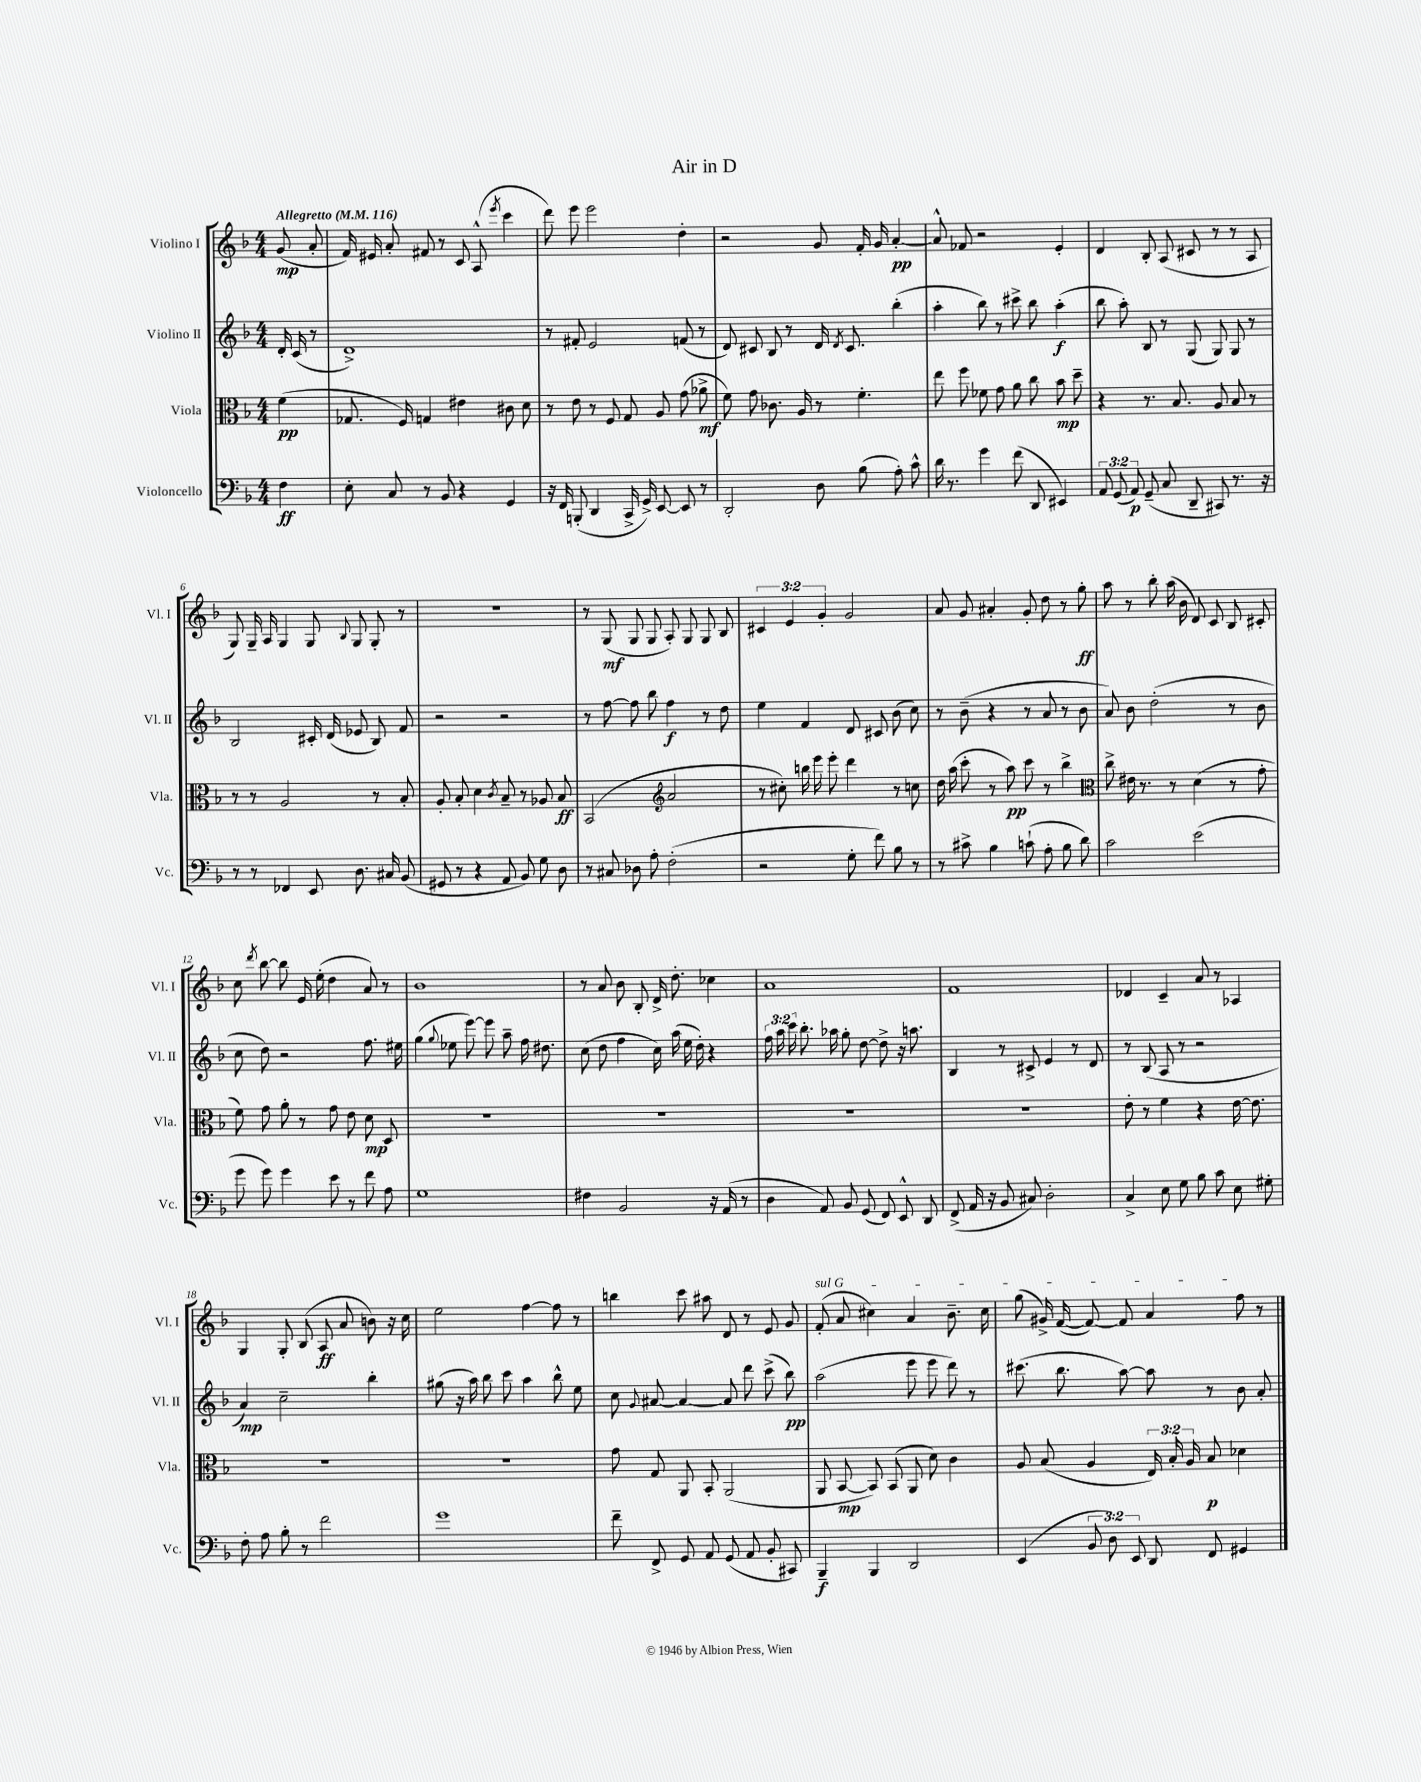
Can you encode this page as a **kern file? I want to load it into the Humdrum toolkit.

**kern	**kern	**kern	**kern
*staff4	*staff3	*staff2	*staff1
*clefF4	*clefC3	*clefG2	*clefG2
*k[b-]	*k[b-]	*k[b-]	*k[b-]
*M4/4	*M4/4	*M4/4	*M4/4
*MM116	*MM116	*MM116	*MM116
4F	(4f	16d'	(8g
.	.	(16c	.
.	.	8r	8a'
=	=	=	=
8E'	8.G-	1d^)	16f)
.	.	.	16e#
8C	.	.	8a'
.	16F)	.	.
8r	4G	.	8f#
8BB-	.	.	8r
4r	4e#	.	8c
.	.	.	(8A^^
.	.	.	8qeee
4GG	8c#	.	4ccc
.	8d	.	.
=	=	=	=
16r	8r	8r	8ddd)
16FF	.	.	.
(8BBB'	8e	8f#'	8eee
4DD	8r	2e	2eee
.	8F	.	.
16CC^	8G	.	.
16GG^)	.	.	.
[8EE	8A	.	.
8EE]	(8g	(8f	4dd'
8r	8a-^	8r	.
=	=	=	=
2DD'	8f)	8d)	2r
.	8g	8c#	.
.	8.c-	8B-	.
.	.	8r	.
.	16A	.	.
8D	8r	16d	8g
.	.	8qd	.
.	.	8.c#	.
(8B-	4.f'	.	16f'
.	.	.	16g
8A')	.	(4bb-'	[4a'
8c^^	.	.	.
=	=	=	=
16d	8ee	4aa'	8a^^]
8.r	.	.	.
.	8ff	.	8f-
4g	8f-	8bb-)	2r
.	8g	8r	.
(8f	8a	8ccc#^	.
8DD	8cc	8bb-	.
4EE#)	8b-	(4aa'	4e'
.	8dd~	.	.
=	=	=	=
12AA	4r	8bb-	4d
(12GG	.	.	.
.	.	8aa')	.
12AA)	.	.	.
(8GG~	8.r	8B-	8B-'
8C	.	8r	(8A
.	8.B-	.	.
8DD~	.	(8G	8c#
8CC#)	8A	8G)	8r
8.r	8B-	8G	8r
.	8r	8r	8A
16r	.	.	.
=	=	=	=
8r	8r	2B-	8G)
8r	8r	.	16G~
.	.	.	16A
4FF-	2A	.	4G
8EE	.	16c#'	8G
.	.	(16d	.
.	.	.	8qqB-
8.D	.	8e-	8G
.	8r	8B-)	8G'
16C#	.	.	.
(8BB-	8B-'	8f	8r
=	=	=	=
8GG#	8A'	2r	1r
8r	8B-'	.	.
4r	4d	.	.
.	8qc	.	.
8AA	8B-~	2r	.
8BB-)	8r	.	.
8G	8A-	.	.
8D	8B-	.	.
=	=	=	=
8r	(2BB-	8r	8r
8C#	.	[8ff	(8G
8D-	.	8ff]	8G
8A'	.	8bb-	8G
*	*clefG2	*	*
(2F'	2a	4ff	8A')
.	.	.	8G
.	.	8r	8G
.	.	8dd	8B-
=	=	=	=
2r	8r	4ee	6c#
.	8cc#')	.	.
.	.	.	6e
.	16bb	4f	.
.	16eee	.	.
.	.	.	6g'
.	8eee'	.	.
8G'	4ddd	8d	2g
8f)	.	8c#	.
8B-	8r	(8b-	.
8r	8cc	8cc)	.
=	=	=	=
8r	16dd	8r	8a
.	(16aa	.	.
8c#^	8ccc'	(8b-~	8g
4B-	8r	4r	4a#'
.	8aa)	.	.
(8c`	8ccc	8r	8g'
8A'	8r	8a	8dd
8B-	4bb-^	8r	8r
8d)	.	8b-	8gg'
=	=	=	=
*	*clefC3	*	*
2c	8cc^	8a)	8aa
.	16e#	8b-	8r
.	8.r	.	.
.	.	(2dd'	8bb-'
.	8r	.	(16aa
.	.	.	16b-
(2e	(4d	.	8d)
.	.	.	8c
.	8r	8r	8B-
.	8g'	8b-	8c#'
=	=	=	=
8g	8f)	8cc	8cc
.	.	.	8qddd
8g)	8g	8dd)	[8bb-
4g	8a'	2r	8bb-]
.	8r	.	16e
.	.	.	(16ee'
8e	8g	.	4dd
8r	8e	.	.
8f	8d	8.ff	8a)
8A	8D	.	8r
.	.	16ee#	.
=	=	=	=
1G	1r	(4gg	1b-
.	.	8qqgg	.
.	.	8ee-	.
.	.	[8eee)	.
.	.	8eee]	.
.	.	8aa~	.
.	.	16ff	.
.	.	8.dd#	.
=	=	=	=
4F#	1r	(8cc	8r
.	.	8dd	8a
2BB-	.	4ff	8b-
.	.	.	8B-'
.	.	16cc)	16d^
.	.	(16aa	8.dd'
.	.	16ee	.
.	.	16dd')	.
16r	.	4r	4cc-
(16AA	.	.	.
8r	.	.	.
=	=	=	=
4D	1r	24ff	1a
.	.	24aa	.
.	.	24ccc	.
.	.	8.bb-'	.
8AA)	.	.	.
.	.	16aa-	.
8BB-	.	8gg'	.
(8GG	.	[8dd	.
8FF)	.	8dd^]	.
8EE^^	.	16r	.
.	.	8.aa	.
8DD	.	.	.
=	=	=	=
(8FF^	1r	4B-	1f
16AA	.	.	.
16r	.	.	.
8BB-	.	8r	.
8C#)	.	8c#^	.
2D'	.	4e	.
.	.	8r	.
.	.	8d	.
=	=	=	=
4C^	8e'	8r	4d-
.	8r	(8B-	.
8E	4f	8A	4c~
8G	.	8r	.
8B-	4r	2r	8a
8c	.	.	8r
8E	[16e	.	4A-
.	8.e]	.	.
8G#'	.	.	.
=	=	=	=
8F'	1r	4a)	4G
8A	.	.	.
8B-'	.	2cc~	8G'
8r	.	.	(8B-
2f	.	.	8A
.	.	.	8a
.	.	4bb-'	8b)
.	.	.	16r
.	.	.	16cc
=	=	=	=
1g	1r	(8gg#	2ee
.	.	16r	.
.	.	16aa)	.
.	.	8bb-	.
.	.	8ccc	.
.	.	4aa	[4ff
.	.	8bb-^^	8ff]
.	.	8ee	8r
=	=	=	=
8f~	8g	8cc	4bb
.	.	8qqg	.
8FF^	8G	[8a#	.
8GG	8AA	4a#_	8ccc
8AA	8BB-'	.	8aa#
(8GG	(2AA	8a#]	8d
8AA	.	8ddd	8r
8BB-'	.	(8ccc^	8e
8CC#)	.	8bb-)	8g
=	=	=	=
4BBB-~	8AA	(2aa	(8f'
.	[8BB-	.	8a
4BBB-	8BB-])	.	4cc#)
.	(8BB-	.	.
2DD	8AA	8eee	4a
.	8d)	8eee	.
.	4c	8ddd)	8.b-~
.	.	8r	.
.	.	.	16cc#
=	=	=	=
(4EE	8A	(8.ccc#	(8gg
.	(8B-	.	16g#^)
.	.	8.bb-	([16f
12BB-	4A	.	8f_)
12D)	.	.	.
.	.	[8aa)	8f]
12EE	.	.	.
8DD	24E)	8aa]	4a
.	24B-'	.	.
.	24A	.	.
8FF	8B-	8r	.
4GG#	4d-	8b-	8ff
.	.	8a'	8r
==	==	==	==
*-	*-	*-	*-
